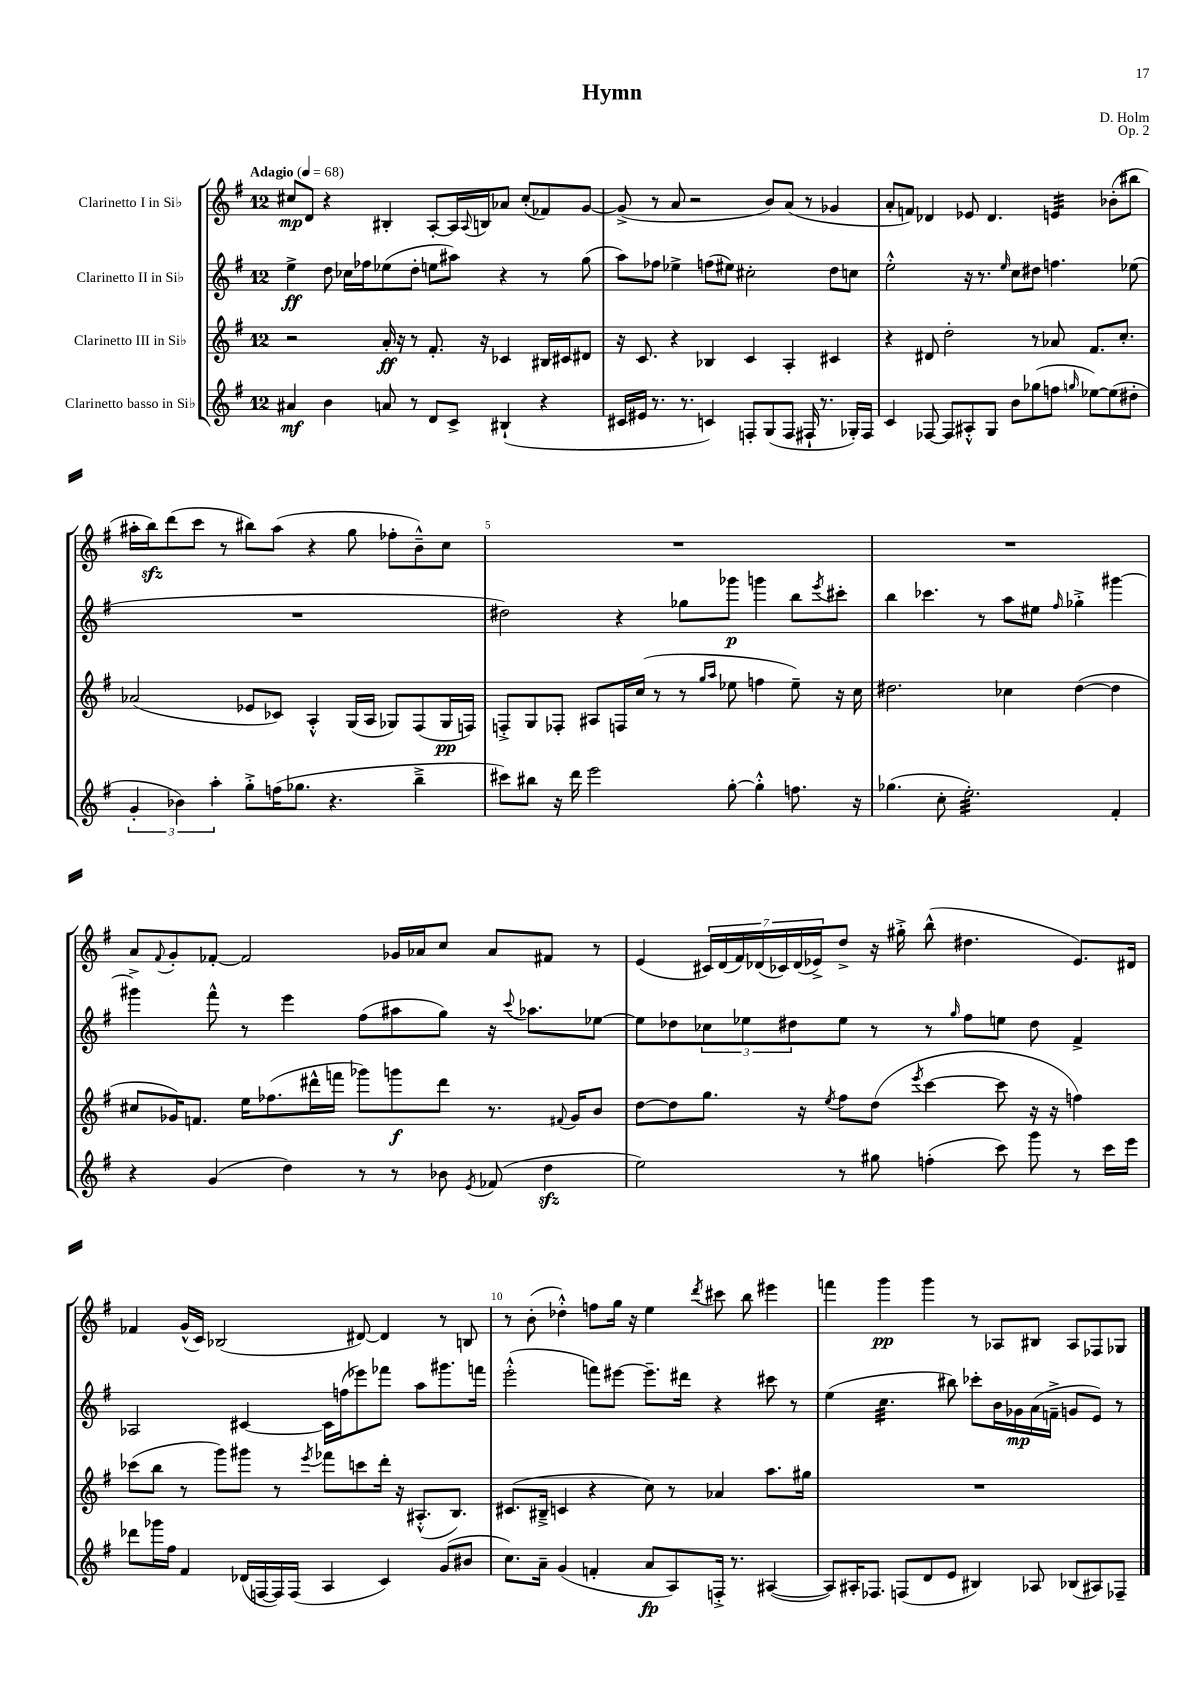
\header { title = "Hymn" composer = "D. Holm" opus = "Op. 2" }
<<
\new StaffGroup <<
\new Staff = "s0" \with { instrumentName = "Clarinetto I in Sib" } {
    \clef treble \key g \major \once \override Staff.TimeSignature.style = #'single-digit \time 12/8 \tempo "Adagio" 4 = 68
    cis''8\mp d'8 r4 bis4-. a8~-. a16 \appoggiatura { a8 } b16 aes'8 cis''8-.( fes'8) g'8~ |
    g'8->( r8 a'8 r2 b'8) a'8( r8 ges'4 |
    a'8-. f'8) des'4 ees'8 des'4. e'4:32 bes'8-.( bis''8 |
    ais''16-. b''16\sfz) d'''8( c'''8 r8 bis''8) ais''8( r4 g''8 fes''8-. b'8---^) c''8 |
    R1. |
    R1. |
    a'8 \appoggiatura { fis'8 } g'8-. fes'8~-. fes'2 ges'16 aes'16 c''8 aes'8 fis'8 r8 |
    e'4( \tuplet 7/4 { cis'16) d'16( fis'16) des'16( ces'16) des'16( ees'16->) } d''8-> r16 gis''16-.-> b''8-^( dis''4. ees'8.) dis'16 |
    fes'4 g'16-^( c'16) bes2( dis'8~) dis'4 r8 b8 |
    r8 b'8-.( des''4-.-^) f''8 g''16 r16 e''4 \acciaccatura { d'''8 } cis'''8 b''8 eis'''4 |
    f'''4 g'''4\pp g'''4 r8 aes8 bis8 aes8 fes8 ges8 \bar "|." |
}
\new Staff = "s1" \with { instrumentName = "Clarinetto II in Sib" } {
    \clef treble \key g \major \once \override Staff.TimeSignature.style = #'single-digit \time 12/8
    e''4->\ff d''8 ces''16 fes''16 ees''8( d''8-. e''8 ais''8) r4 r8 g''8( |
    a''8) fes''8 ees''4-> f''8( eis''8) cis''2-. d''8 c''8 |
    e''2-.-^ r16 r8. \grace { e''16 } c''8 dis''8 f''4. ees''8( |
    R1. |
    dis''2) r4 ges''8 ges'''8\p g'''4 b''8 \acciaccatura { e'''8 } cis'''8-. |
    b''4 ces'''4. r8 a''8 eis''8 \grace { fis''16 } ges''4-.-> gis'''4~ |
    gis'''4-> fis'''8-^ r8 e'''4 fis''8( ais''8 g''8) r16 \appoggiatura { c'''8 } aes''8. ees''8~ |
    ees''8 des''8 \tuplet 3/2 { ces''8 ees''8 dis''8 } ees''8 r8 r8 \grace { g''16 } fis''8 e''8 dis''8 fis'4-> |
    aes2 cis'4~ cis'16 f''16( ees'''8) fes'''8 a''8 gis'''8. f'''16 |
    e'''2-.-^( f'''8) eis'''8~ eis'''8.-- dis'''16 r4 cis'''8 r8 |
    e''4( c''4.:32 bis''8) ces'''8-. b'16 ges'16\mp a'16( f'16---> g'8 e'8) r8 \bar "|." |
}
\new Staff = "s2" \with { instrumentName = "Clarinetto III in Sib" } {
    \clef treble \key g \major \once \override Staff.TimeSignature.style = #'single-digit \time 12/8
    r2 a'16-.\ff r16 r8 fis'8.-. r16 ces'4 bis16 cis'16 dis'8 |
    r16 c'8. r4 bes4 c'4 a4-. cis'4 |
    r4 dis'8 d''2-. r8 aes'8 fis'8. c''8.-. |
    aes'2( ees'8 ces'8) a4-.-^ g16( a16 ges8) fis8( ges16\pp f16) |
    f8-.-> g8 fes8-. ais8 f16 c''16( r8 r8 \grace { g''16 a''16 } ees''8 f''4 ees''8--) r16 c''16 |
    dis''2. ces''4 dis''4~( dis''4 |
    cis''8 ges'16) f'8. e''16 fes''8.( dis'''16-^ f'''16 ges'''8) g'''8\f dis'''8 r8. \appoggiatura { fis'8 } ges'16 b'8 |
    d''8~ d''8 g''8. r16 \acciaccatura { e''8 } fis''8 d''8( \acciaccatura { e'''8 } c'''4~ c'''8 r16 r16 f''4) |
    ces'''8( b''8 r8 g'''8) gis'''8 r8 \acciaccatura { e'''8 } fes'''8 c'''8 d'''16-. r16 ais8.-.-^( b8.) |
    cis'8.( bis16---> c'4 r4 c''8) r8 aes'4 a''8. gis''16 |
    R1. \bar "|." |
}
\new Staff = "s3" \with { instrumentName = "Clarinetto basso in Sib" } {
    \clef treble \key g \major \once \override Staff.TimeSignature.style = #'single-digit \time 12/8
    ais'4\mf b'4 a'8 r8 d'8 c'8-> bis4-!( r4 |
    cis'16 eis'16 r8. r8. c'4) f8-. g8( f8 fis16-! r8. ges16-.) fis16 |
    c'4 fes8~ fes8 ais8-.-^ g8 b'8 ges''8( f''8 \grace { g''16 } ees''8~) ees''8( dis''8-. |
    \tuplet 3/2 { g'4-. bes'4) a''4-. } g''8-.-> f''16( ges''8. r4. b''4---> |
    cis'''8) bis''8 r16 d'''16 e'''2 g''8~-. g''4-.-^ f''8. r16 |
    ges''4.( c''8-. e''2.:32-.) fis'4-. |
    r4 g'4( d''4) r8 r8 bes'8 \acciaccatura { e'8 } fes'8( d''4\sfz |
    e''2) r8 gis''8 f''4-.( c'''8) g'''8 r8 c'''16 e'''16 |
    des'''8 ges'''16 fis''16 fis'4 des'16( f16~ f16) f16( a4 c'4) g'8( bis'8 |
    c''8.) a'16-- g'4( f'4-. a'8\fp a8) f16-.-> r8. ais4~( |
    ais8) ais16-. fes8. f8( d'8 e'8 bis4) aes8 bes8( ais8) fes8-- \bar "|." |
}
>>
>>
\layout { \context { \Score \override BarNumber.break-visibility = ##(#f #t #t) barNumberVisibility = #(every-nth-bar-number-visible 5) } }
